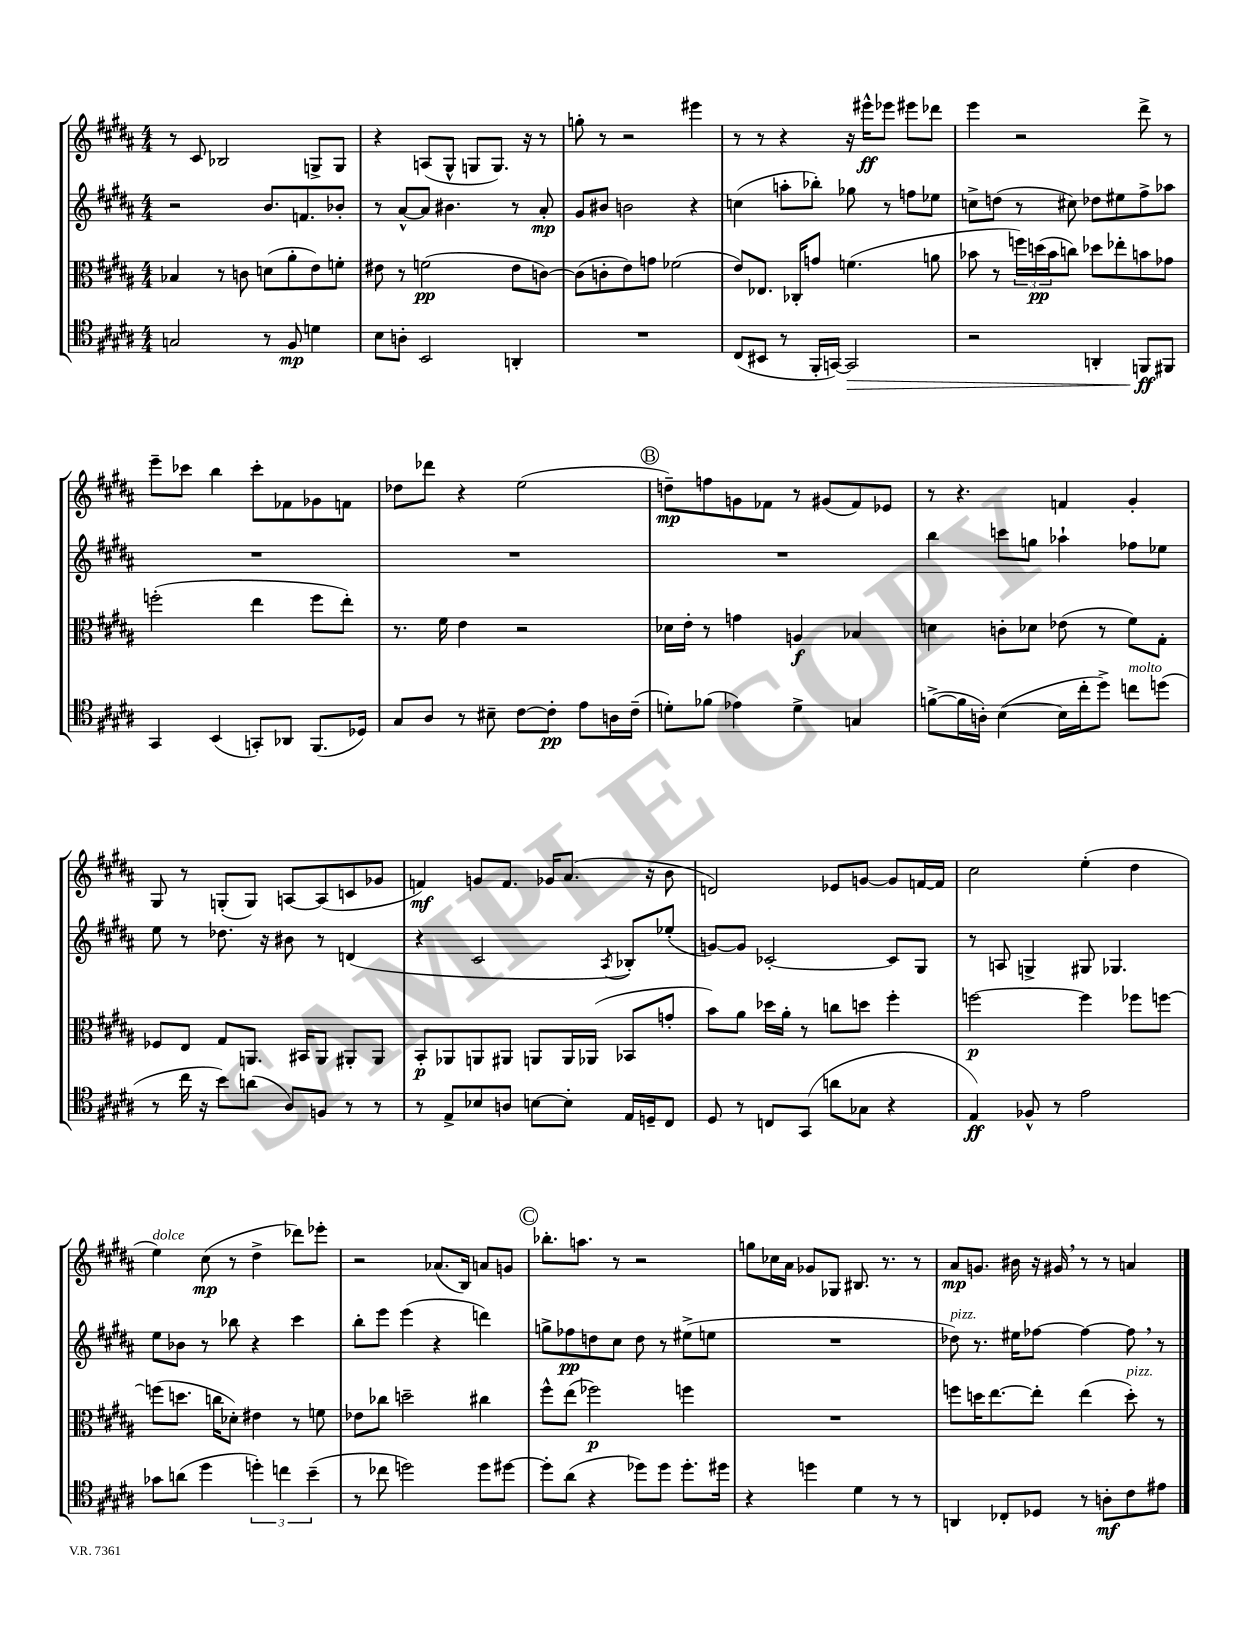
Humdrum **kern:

**kern	**kern	**kern	**kern
*staff4	*staff3	*staff2	*staff1
*clefC4	*clefC3	*clefG2	*clefG2
*k[f#c#g#d#a#]	*k[f#c#g#d#a#]	*k[f#c#g#d#a#]	*k[f#c#g#d#a#]
*M4/4	*M4/4	*M4/4	*M4/4
2G	4B-	2r	8r
.	.	.	8c#
.	8r	.	2B-
.	8c	.	.
8r	(8d	8.b	.
8F#	8a#'	.	.
.	.	8.f	.
4d	8e)	.	8G^
.	8f'	8b-'	8G
=	=	=	=
8B	8e#	8r	4r
8A'	8r	[8a#^^	.
2BB	(2f	8a#]	(8A
.	.	4.b#	8G#^^
.	.	.	8G
.	.	.	8.G)
4AA'	8e#	8r	.
.	.	.	16r
.	[8c)	8a#'	8r
=	=	=	=
1r	(8c]	8g#	8gg'
.	8c'	8b#	8r
.	8e)	2b	2r
.	8g	.	.
.	(2f-	.	.
.	.	4r	4eee#
=	=	=	=
(8C#	8e)	(4cc	8r
8BB#	8.E-	.	8r
8r	.	8aa'	4r
.	16C-'	.	.
16FF#'	8g	8bb-')	.
[16GG)	.	.	.
2GG]	(4.f	8gg-	16r
.	.	.	16eee#^^
.	.	8r	8eee-
.	.	8ff	8eee#
.	8a	8ee-	8ddd-
=	=	=	=
2r	8b-	8cc^	4eee
.	8r	(8dd	.
.	24ff)	8r	2r
.	(24dd	.	.
.	24b-	.	.
.	8cc)	8cc#)	.
4AA'	8dd-	8dd-	.
.	8ee-'	8ee#	.
8FF	8b	8ff#^	8ddd#^
8FF#	8g-	8aa-	8r
=	=	=	=
4GG#	(2ff'	1r	8eee~
.	.	.	8ccc-
(4BB	.	.	4bb
8GG')	4ee	.	8ccc-'
8AA-	.	.	8f-
(8.FF#	8ff	.	8g-
.	8ee')	.	8f
16D-)	.	.	.
=	=	=	=
8G#	8.r	1r	8dd-
8A#	.	.	8ddd-
.	16f#	.	.
8r	4e	.	4r
8B#~	.	.	.
[8c#	2r	.	(2ee
8c#']	.	.	.
8e	.	.	.
16A	.	.	.
(16c#~	.	.	.
=	=	=	=
8d')	16d-	1r	8dd~)
.	16e'	.	.
(8f-	8r	.	8ff
4e-)	4g	.	8g
.	.	.	8f-
4d^	4A	.	8r
.	.	.	(8g#
4G	4B-	.	8f-)
.	.	.	8e-
=	=	=	=
([8f^	4d	4bb	8r
16f]	.	.	4.r
16A')	.	.	.
([4B	8c'	8ccc	.
.	8d-	8gg	.
16B]	(8e-	4aa-`	4f
16cc#'	.	.	.
8dd#^)	8r	.	.
8cc	8f#)	8ff-	4g#'
(8dd	8G#'	8ee-	.
=	=	=	=
8r	8F-	8ee	8G#
16cc#	8E	8r	8r
16r	.	.	.
8b)	8G#	8.dd-	(8G'
(8a	8.AA	.	8G)
.	.	16r	.
8A#)	.	8b#	[8A
.	16BB#	.	.
8F	8AA	8r	(8A]
8r	8AA#'	(4d	8c
8r	8AA#	.	8g-
=	=	=	=
8r	8BB'	4r	4f)
8E^	8AA-	.	.
8B-	8AA	2c#	8g
8A	8AA#	.	8.f
[8B	8AA	.	.
.	.	.	16g-
8B']	16AA	.	(8.a#
.	(16AA-	.	.
.	.	8qA#	.
16E	8BB-	8B-')	.
16D~	.	.	16r
8C#	8g'	(8ee-'	8b
=	=	=	=
8D#	8b)	[8g)	2d)
8r	8a#	8g]	.
8C	16dd-	[2c-'	.
.	16a#'	.	.
(8GG#	8r	.	.
8a	8cc	.	8e-
8G-	8dd	.	[8g
4r	4ff#'	8c-]	8g]
.	.	8G#	[16f
.	.	.	16f]
=	=	=	=
4E)	[2ff	8r	2cc#
.	.	8A	.
8F-^^	.	4G^	.
8r	.	.	.
2e	4ff]	8G#	(4ee'
.	.	4.G-	.
.	8ff-	.	4dd#
.	[8ff	.	.
=	=	=	=
8g-	(8ff]	8ee	4ee)
(8a	8.dd	8b-	.
4dd#	.	8r	(8cc#
.	16cc	.	.
.	8d-')	8bb-	8r
6dd')	4e#	4r	4dd#^
6cc	.	.	.
.	8r	4ccc#	8ddd-)
(6b~	.	.	.
.	8f	.	8eee-'
=	=	=	=
8r	8e-	8bb'	2r
8cc-	8cc-	8eee	.
2dd)	2dd~	(4eee	.
.	.	4r	(8.a-
.	.	.	16B)
8dd	4cc#	4ddd)	8a
[8dd#	.	.	8g
=	=	=	=
8dd#']	8ff#^^	8gg^	8.bb-'
(8a#	(8ee	8ff-	.
.	.	.	8.aa
4r	2ff-)	8dd	.
.	.	8cc#	8r
8dd-)	.	8dd	2r
8dd-	.	8r	.
8.dd-'	4ff	(8ee#^	.
.	.	8ee	.
16dd#	.	.	.
=	=	=	=
4r	1r	1r	8gg
.	.	.	16cc-
.	.	.	16a#
4dd	.	.	8g-
.	.	.	8G-
4d#	.	.	8.B#
.	.	.	8.r
8r	.	.	.
8r	.	.	8r
=	=	=	=
4AA	8ff	8dd-)	8a#
.	16dd	8.r	8.g
.	[8.ee	.	.
8C-'	.	.	.
.	.	16ee#	16b#
8D-	8ee']	[8ff-	16r
.	.	.	16g#
8r	(4ee	4ff-_	8r
8A'	.	.	8r
8c#	8dd')	8ff-]	4a
8e#	8r	8r	.
==	==	==	==
*-	*-	*-	*-
